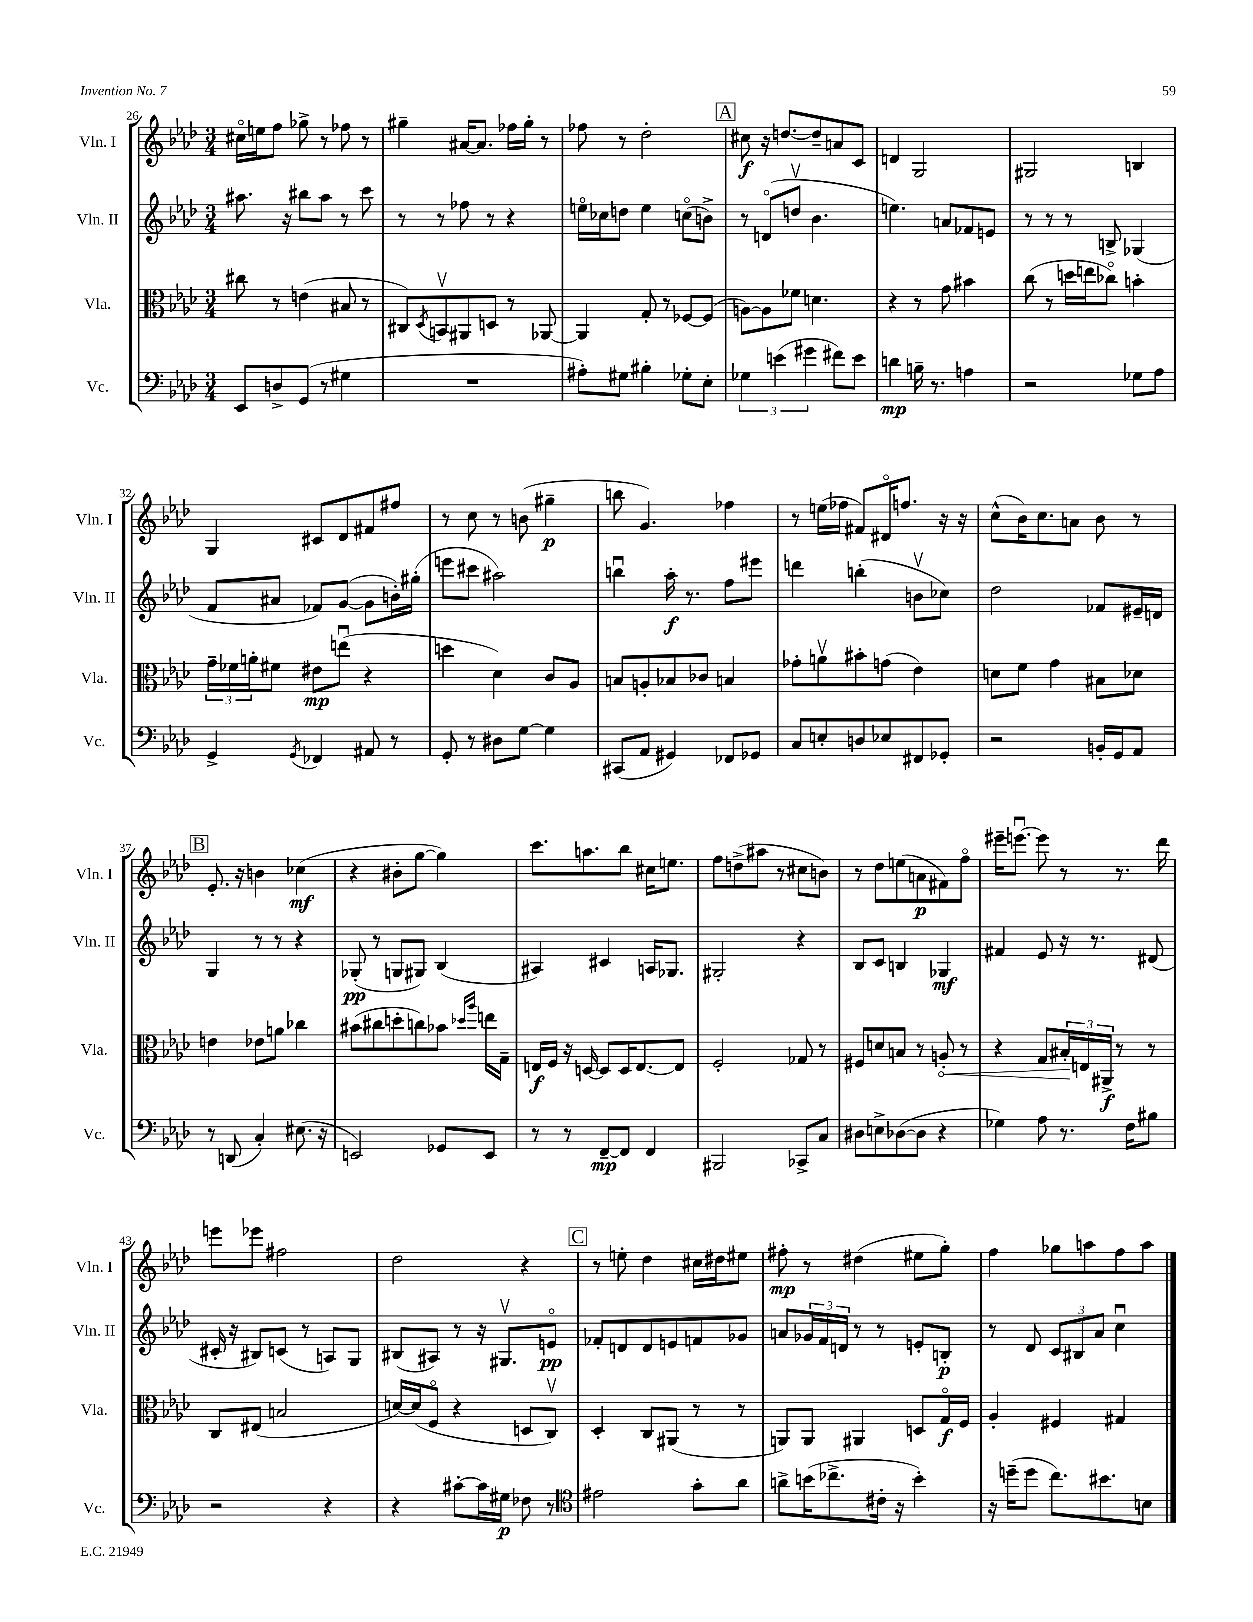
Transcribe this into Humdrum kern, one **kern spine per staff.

**kern	**kern	**kern	**kern
*staff4	*staff3	*staff2	*staff1
*clefF4	*clefC3	*clefG2	*clefG2
*k[b-e-a-d-]	*k[b-e-a-d-]	*k[b-e-a-d-]	*k[b-e-a-d-]
*M3/4	*M3/4	*M3/4	*M3/4
8EE-	8cc#	8.aa#	16cc#o
.	.	.	16ee
8D^	8r	.	8ff
.	.	16r	.
(8GG	(4e	8bb#	8gg-^
8r	.	8aa#	8r
4G#	8B#	8r	8ff-
.	8r	8ccc	8r
=	=	=	=
2.r	8C#)	8r	4gg#~
.	8qD-	.	.
.	8BBv	8r	.
.	8AA#	8ff-	[16a#
.	.	.	8.a#]
.	8D	8r	.
.	8r	4r	16ff-
.	.	.	16gg#'
.	[8AA-	.	8r
=	=	=	=
8A#')	4AA-]	16eeo	8ff-
.	.	16cc-	.
8G#	.	8dd	8r
4B#'	8G'	4ee	2dd-'
.	8r	.	.
8G-'	[8F-	(8cco	.
8E-'	(8F-]	8b^)	.
=	=	=	=
6G-	[8A)	8r	8cc#
.	8A]	(8do	16r
(6e	.	.	.
.	.	.	[8.dd
.	8f-	8ddv	.
6g#	.	.	.
.	4.d	4.b-	8dd~]
8f#)	.	.	8a
8e	.	.	8c
=	=	=	=
4d	4r	4.ee)	4d
16B~	8r	.	2G
8.r	.	.	.
.	8g	8a	.
4A	4b#	8f-	.
.	.	8e	.
=	=	=	=
2r	(8cc	8r	2G#
.	8r	8r	.
.	16dd	8r	.
.	16ee	.	.
.	8cc-o)	8B^	.
8G-	4b'	(4G-	4B
8A-	.	.	.
=	=	=	=
4GG^	24g~	8f	4G
.	24f-	.	.
.	24a'	.	.
.	8f#	8a#	.
8qGG	.	.	.
4FF-	8e#	8f-)	8c#
.	(8eeu	([8g	8d-
8AA#	4r	8g]	8f#
8r	.	16b')	8ff#
.	.	(16gg#'	.
=	=	=	=
8GG'	4dd	8eee	8r
8r	.	8ccc#	8cc
8D#	4d-)	2aa#)	8r
[8G	.	.	(8b
4G]	8c	.	4gg#~
.	8A-	.	.
=	=	=	=
(8CC#	8B	4bbu	8bb
8AA-	8A'	.	4.g)
4GG#)	8B-	16aa-'	.
.	.	8.r	.
.	8c-	.	.
8FF-	4B	8ff	4ff-
8GG-	.	8eee#	.
=	=	=	=
8C	8g-'	4ddd	8r
8E'	8av	.	(16ee
.	.	.	16ff-
8D	8b#'	(4bb'	8f#)
8E-	(8g	.	16d#o
.	.	.	8.ff
8FF#	4e-)	8bv	.
8GG-'	.	8cc-)	16r
.	.	.	16r
=	=	=	=
2r	8d	2dd-	(8cc^^
.	8f	.	16b-)
.	.	.	8.cc
.	4g	.	.
.	.	.	8a
16BB'	8B#	8f-	8b-
16GG	.	.	.
8AA-	8d-	16e#~	8r
.	.	16d	.
=	=	=	=
8r	4e	4G	8.e-'
(8DD	.	.	.
.	.	.	16r
4C')	8e-	8r	4b
.	8a	8r	.
(8.E#	4cc-	4r	(4cc-
16r	.	.	.
=	=	=	=
2EE)	(8b#	(8G-'	4r
.	8cc#	8r	.
.	8dd'	8G	8b#'
.	8cc)	8G#)	[8gg
8GG-	8b-	(4B-	4gg])
.	16qqdd-	.	.
.	16qqaa-	.	.
8EE	16ee	.	.
.	16G~	.	.
=	=	=	=
8r	16E	4A#)	8.ccc
.	16F	.	.
8r	16r	.	.
.	[16D	.	8.aa
[8FF~	8D]	4c#	.
8FF]	16D	.	8bb-
.	[8.E	.	.
4FF	.	16A	16cc#
.	.	8.G-	8.ee
.	8E]	.	.
=	=	=	=
2BBB#	2F'	2G#'	8ff
.	.	.	(8dd^
.	.	.	8aa#
.	.	.	8r
8CC-^	8G-	4r	8cc#
8C	8r	.	8b)
=	=	=	=
8D#	8F#	8B-	8r
8E^	8d	8c	8dd-
([8D-	8B	4B	(8ee
8D-]	8r	.	8a
4r	8A'	4G-	8f#)
.	8r	.	8ffo
=	=	=	=
4G-)	4r	4f#	16eee#~
.	.	.	[8.eeeu
8A-	8G	8e-	8eee]
8.r	24B#'	16r	8r
.	24E	.	.
.	.	8.r	.
.	24AA#^	.	.
.	8r	.	8.r
16F	.	.	.
8B#	8r	(8d#	.
.	.	.	16ddd-
=	=	=	=
2r	8C	16c#'	8eee
.	.	16r	.
.	(8E#	8B#)	8eee-
.	2B	(8c	2ff#
.	.	8r	.
4r	.	8A)	.
.	.	8G	.
=	=	=	=
4r	[16d)	(8B#	2dd-
.	(16d]	.	.
.	8Fo	8A#)	.
[8c#'	4r	8r	.
16c#]	.	16r	.
16G#	.	8.G#v	.
8F-	8D	.	4r
8r	8Cv)	8eo	.
=	=	=	=
*clefC4	*	*	*
2e#	4D-'	8f-'	8r
.	.	8d	8ee'
.	8C	8d	4dd-
.	(8AA#	8e	.
8g'	8r	8f	16cc#
.	.	.	16dd#
8a-	8r	8g-	8ee#
=	=	=	=
8a^	8AA)	8a	8ff#'
(16b	8AA	24g-	8r
.	.	24f	.
8.cc-^	.	.	.
.	.	24d	.
.	4AA#	8r	(4dd#
16c#'	.	8r	.
16r	.	.	.
4b')	8D	8e'	8ee#
.	16Go	8B'	8gg')
.	16F	.	.
=	=	=	=
16r	4A-'	8r	4ff
(16dd~	.	.	.
8dd	.	8d-	.
8.cc)	4F#	12c	8gg-
.	.	12B#	.
.	.	.	8aa
.	.	12a-	.
8.b#	.	.	.
.	4G#	4ccu	8ff
8B	.	.	8aa
==	==	==	==
*-	*-	*-	*-
